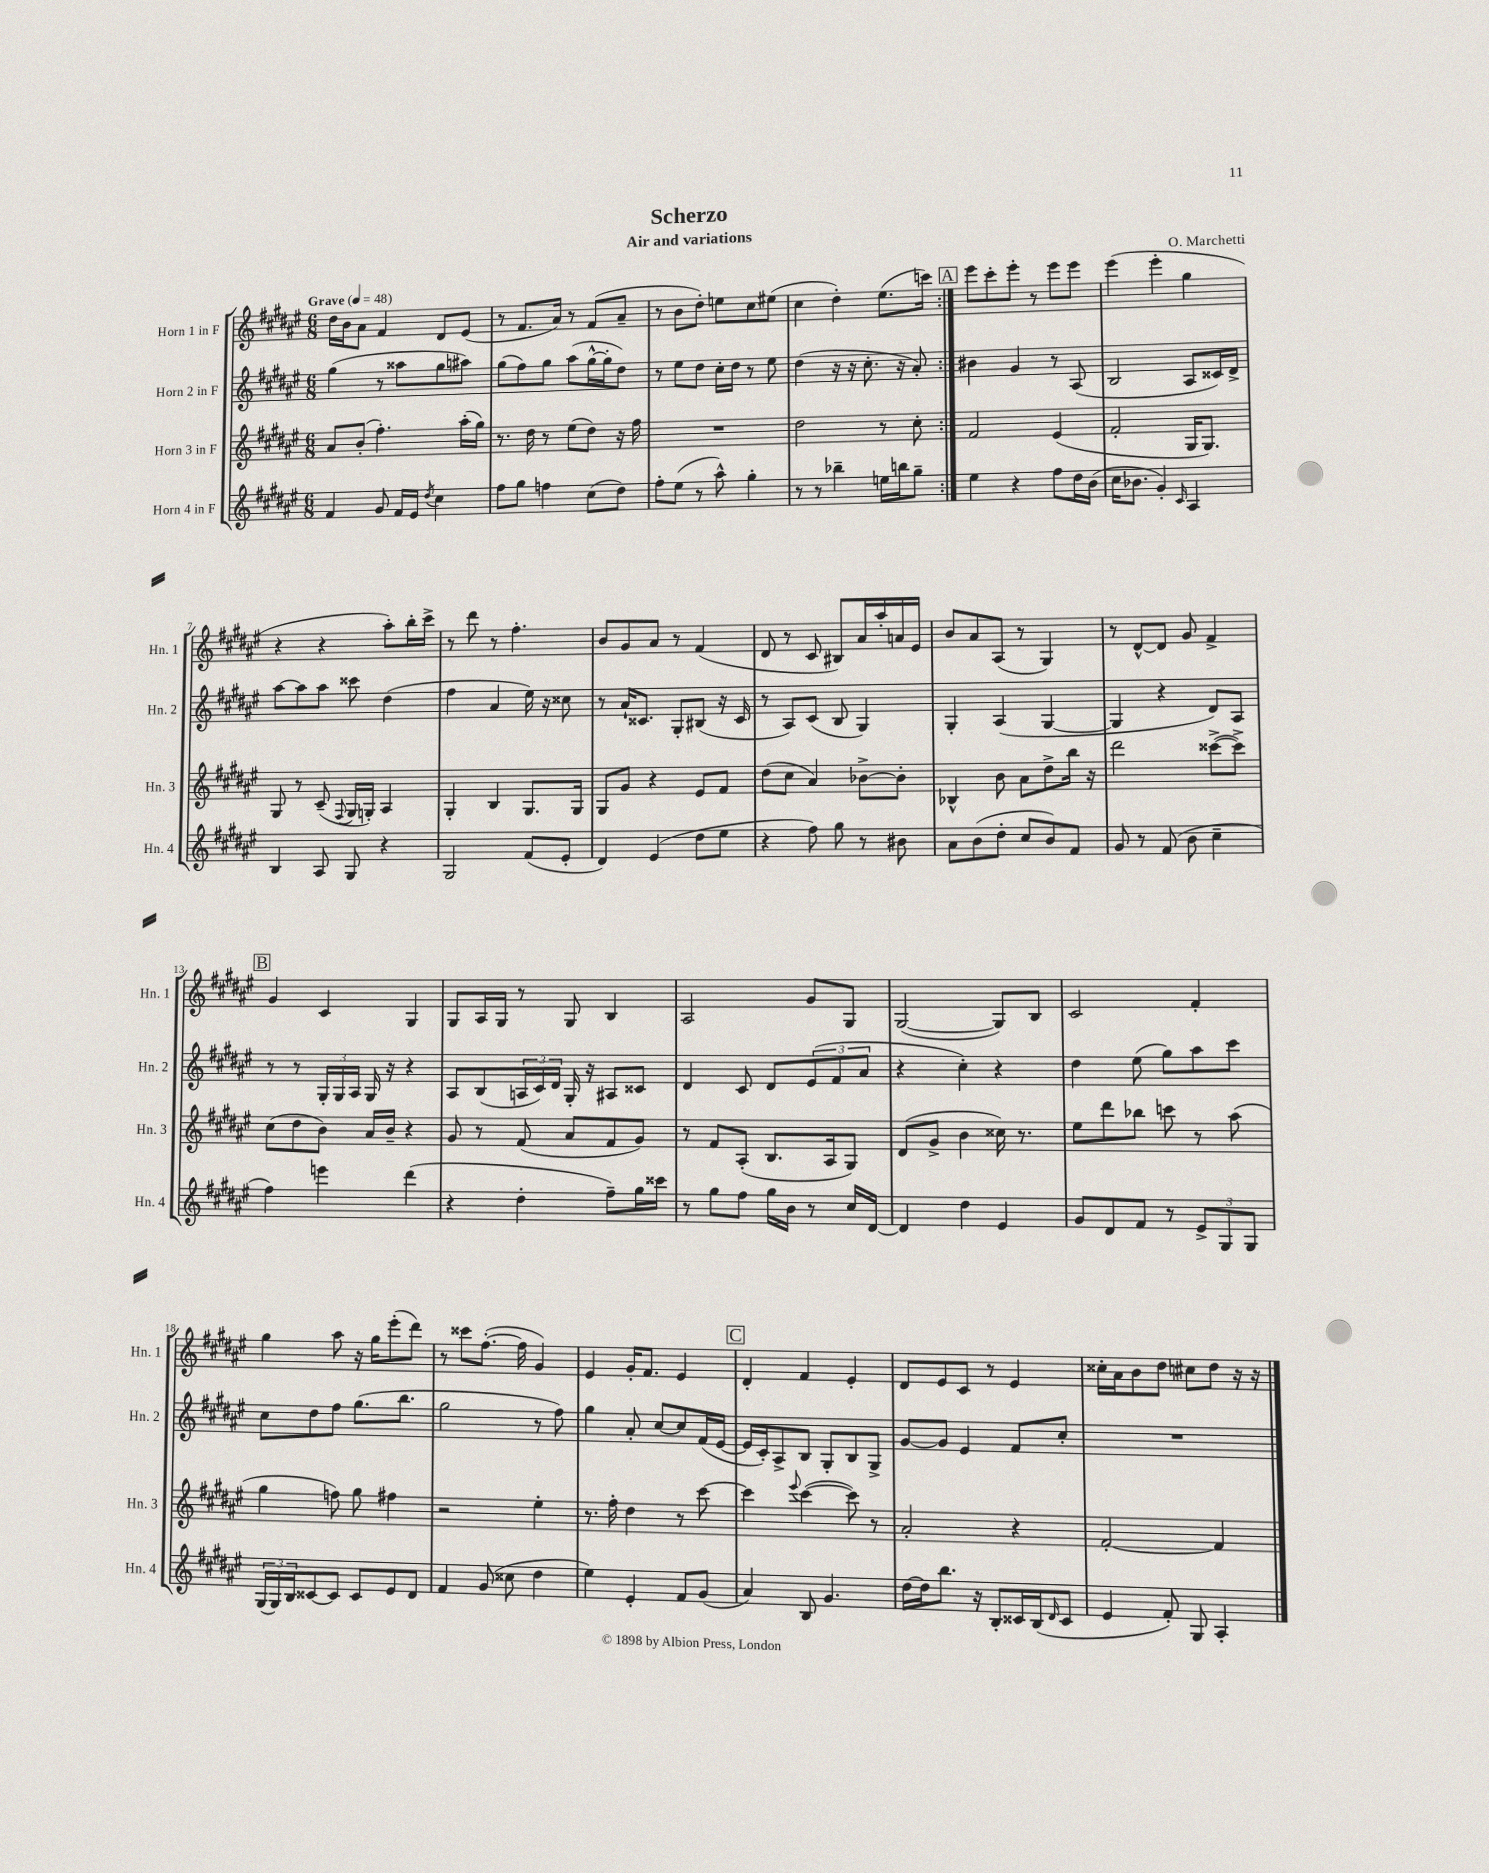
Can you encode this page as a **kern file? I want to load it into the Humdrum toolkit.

**kern	**kern	**kern	**kern
*staff4	*staff3	*staff2	*staff1
*clefG2	*clefG2	*clefG2	*clefG2
*k[f#c#g#d#a#e#]	*k[f#c#g#d#a#e#]	*k[f#c#g#d#a#e#]	*k[f#c#g#d#a#e#]
*M6/8	*M6/8	*M6/8	*M6/8
*MM48	*MM48	*MM48	*MM48
4f#	8a#	(4gg#	16dd#
.	.	.	16b
.	(8b'	.	8a#
8g#	4.ff#')	8r	4f#
16f#	.	8aa##	.
16e#	.	.	.
8qdd#	.	.	.
4cc#	.	8gg#	8d#
.	(16aa#'	8aa#)	(8e#
.	16gg#)	.	.
=	=	=	=
8ff#	8.r	(8gg#	8r
8gg#	.	8ff#)	8.f#
.	16dd#	.	.
4ff	8r	8gg#	.
.	.	.	16a#)
.	(8ee#	(8aa#	8r
(8cc#	8dd#)	[16gg#^^	(8f#
.	.	16gg#']	.
8dd#)	16r	8dd#)	8a#~
.	16ff#	.	.
=	=	=	=
8ff#'	2.r	8r	8r
(8ee#	.	8ee#	8b
8r	.	8dd#	8dd#')
8aa#^^)	.	16cc#'	8ee
.	.	16dd#	.
4gg#'	.	8r	8cc#
.	.	8ee#	(8ee#
=	=	=	=
8r	2dd#	(4dd#	4cc#
8r	.	.	.
4bb-~	.	16r	4dd#')
.	.	16r	.
.	.	8.cc#'	.
16ee	8r	.	(8.ee#
16bb	.	16r	.
8gg#~	8cc#'	8a#')	.
.	.	.	16ccc)
=:|!	=:|!	=:|!	=:|!
4ee#	2f#	4b#	8eee#
.	.	.	8ccc#'
4r	.	4g#	8eee#'
.	.	.	8r
8ff#	(4e#	8r	8eee#
16dd#	.	(8A#	8eee#
(16b	.	.	.
=	=	=	=
16cc#	2f#'	2B	(4eee#
8.b-	.	.	.
4g#')	.	.	4eee#'
16qqc#	.	.	.
4A#	16G#	8A#	4gg#
.	8.G#)	.	.
.	.	16c##)	.
.	.	16d#^	.
=	=	=	=
4B	8G#	[8aa#	4r
.	8r	8aa#]	.
8A#	(8c#~	8aa#	4r
.	8qqF#	.	.
8G#	16G#	8ccc##	.
.	16G')	.	.
4r	4A#	(4dd#	8aa#')
.	.	.	16bb'
.	.	.	16ccc#^
=	=	=	=
2G#	4G#'	4ff#	8r
.	.	.	8ddd#
.	4B	4a#	8r
.	.	.	4.ff#'
(8f#	8.G#	16ee#)	.
.	.	16r	.
8e#'	.	8cc##	.
.	16G#	.	.
=	=	=	=
4d#)	8G#	8r	8b
.	8g#	16a#`	8g#
.	.	8.c##	.
(4e#	4r	.	8a#
.	.	8G#'	8r
8dd#	8e#	(8B#	(4f#
8ee#	8f#	16r	.
.	.	16c##	.
=	=	=	=
4r	(8dd#	8r	8d#
.	8cc#	8A#)	8r
8ff#)	4a#)	(8c#	8c#
8gg#	.	8B	8B#)
8r	[8b-^	4G#)	16a#
.	.	.	16aa#'
8b#	8b-']	.	16a
.	.	.	16e#
=	=	=	=
8a#	4B-^^	4G#'	8b
(8b	.	.	8a#
8dd#'	8b	(4A#	(8A#
8cc#	8a#	.	8r
8b)	8dd#^	[4G#	4G#)
8f#	16bb	.	.
.	16r	.	.
=	=	=	=
8g#	2ddd#	4G#]	8r
8r	.	.	[8d#^^
(8f#	.	4r	8d#]
8b	.	.	8g#
4cc#~	([8ccc##^	8d#)	4f#^
.	8ccc##^])	8A#	.
=	=	=	=
4ff#)	(8cc#	8r	4g#
.	8dd#	8r	.
4eee	8b)	24G#'	4c#
.	.	24G#	.
.	.	24A#	.
.	16a#	16G#	.
.	16b~	16r	.
(4ddd#	4r	4r	4G#
=	=	=	=
4r	8g#	8A#	8G#
.	8r	(8B	16A#
.	.	.	16G#
4dd#'	(8f#	24A	8r
.	.	24c#)	.
.	.	24d#	.
.	8a#	16G#'	8G#
.	.	16r	.
8ff#~)	8f#	8A#	4B
16gg#	8g#)	8c##	.
16ccc##	.	.	.
=	=	=	=
8r	8r	4d#	2A#
8gg#	8f#	.	.
8ff#	(8A#'	8c#	.
16gg#	8.B	8d#	.
16b	.	.	.
8r	.	(12e#	8g#
.	16A#	.	.
.	.	12f#	.
16cc#	8G#)	.	8G#
.	.	12a#	.
[16d#	.	.	.
=	=	=	=
4d#]	(8d#	4r	([2G#
.	8g#^	.	.
4dd#	4b	4cc#')	.
4e#	16cc##)	4r	8G#])
.	8.r	.	.
.	.	.	8B
=	=	=	=
8g#	8ee#	4dd#	2c#
8d#	8ddd#	.	.
8f#	8bb-	(8ee#	.
8r	8ccc	8gg#)	.
12e#^	8r	8aa#	4f#'
12G#	.	.	.
.	(8aa#	8ccc#	.
12G#	.	.	.
=	=	=	=
(24G#	4gg#	8cc#	4gg#
24G#)	.	.	.
24B	.	.	.
[8c##	.	8dd#	.
8c##]	8ff)	8ff#	8aa#
8c##	8gg#	(8.gg#	16r
.	.	.	16gg#
8e#	4ff#	.	(8eee#'
.	.	8.bb	.
8d#	.	.	8ddd#)
=	=	=	=
4f#	2r	2gg#	8r
.	.	.	8ccc##
(8g#	.	.	([8.ff#'
8cc##	.	.	.
.	.	.	16ff#]
4dd#	4ee#'	8r	4g#)
.	.	8ff#)	.
=	=	=	=
4ee#)	8.r	4gg#	4e#
.	16ff#'	.	.
4e#'	4dd#	8a#'	16g#'
.	.	.	8.f#
.	.	[8cc#	.
8f#	8r	8cc#]	4e#
(8g#	[8ccc#	(16f#	.
.	.	[16e#	.
=	=	=	=
4a#)	4ccc#]	16e#]	4d#'
.	.	16c#')	.
.	.	8A#^	.
.	8qqeee#	.	.
8B	([4ccc#	8B	4f#
4.g#	.	8G#'	.
.	8ccc#])	8B	4e#'
.	8r	8G#^	.
=	=	=	=
[16dd#	2a#'	[8g#	8d#
16dd#]	.	.	.
8.bb	.	8g#]	8e#
.	.	4e#	8c#
16r	.	.	.
8B'	.	.	8r
16c##	4r	8f#	4e#
(16B	.	.	.
16qqd#	.	.	.
8c##	.	8cc#'	.
=	=	=	=
4e#	[2f#'	2.r	16cc##'
.	.	.	16a#
.	.	.	8b
8f#')	.	.	8dd#
8G#	.	.	8cc#
4A#'	4f#]	.	8dd#
.	.	.	16r
.	.	.	16r
==	==	==	==
*-	*-	*-	*-
